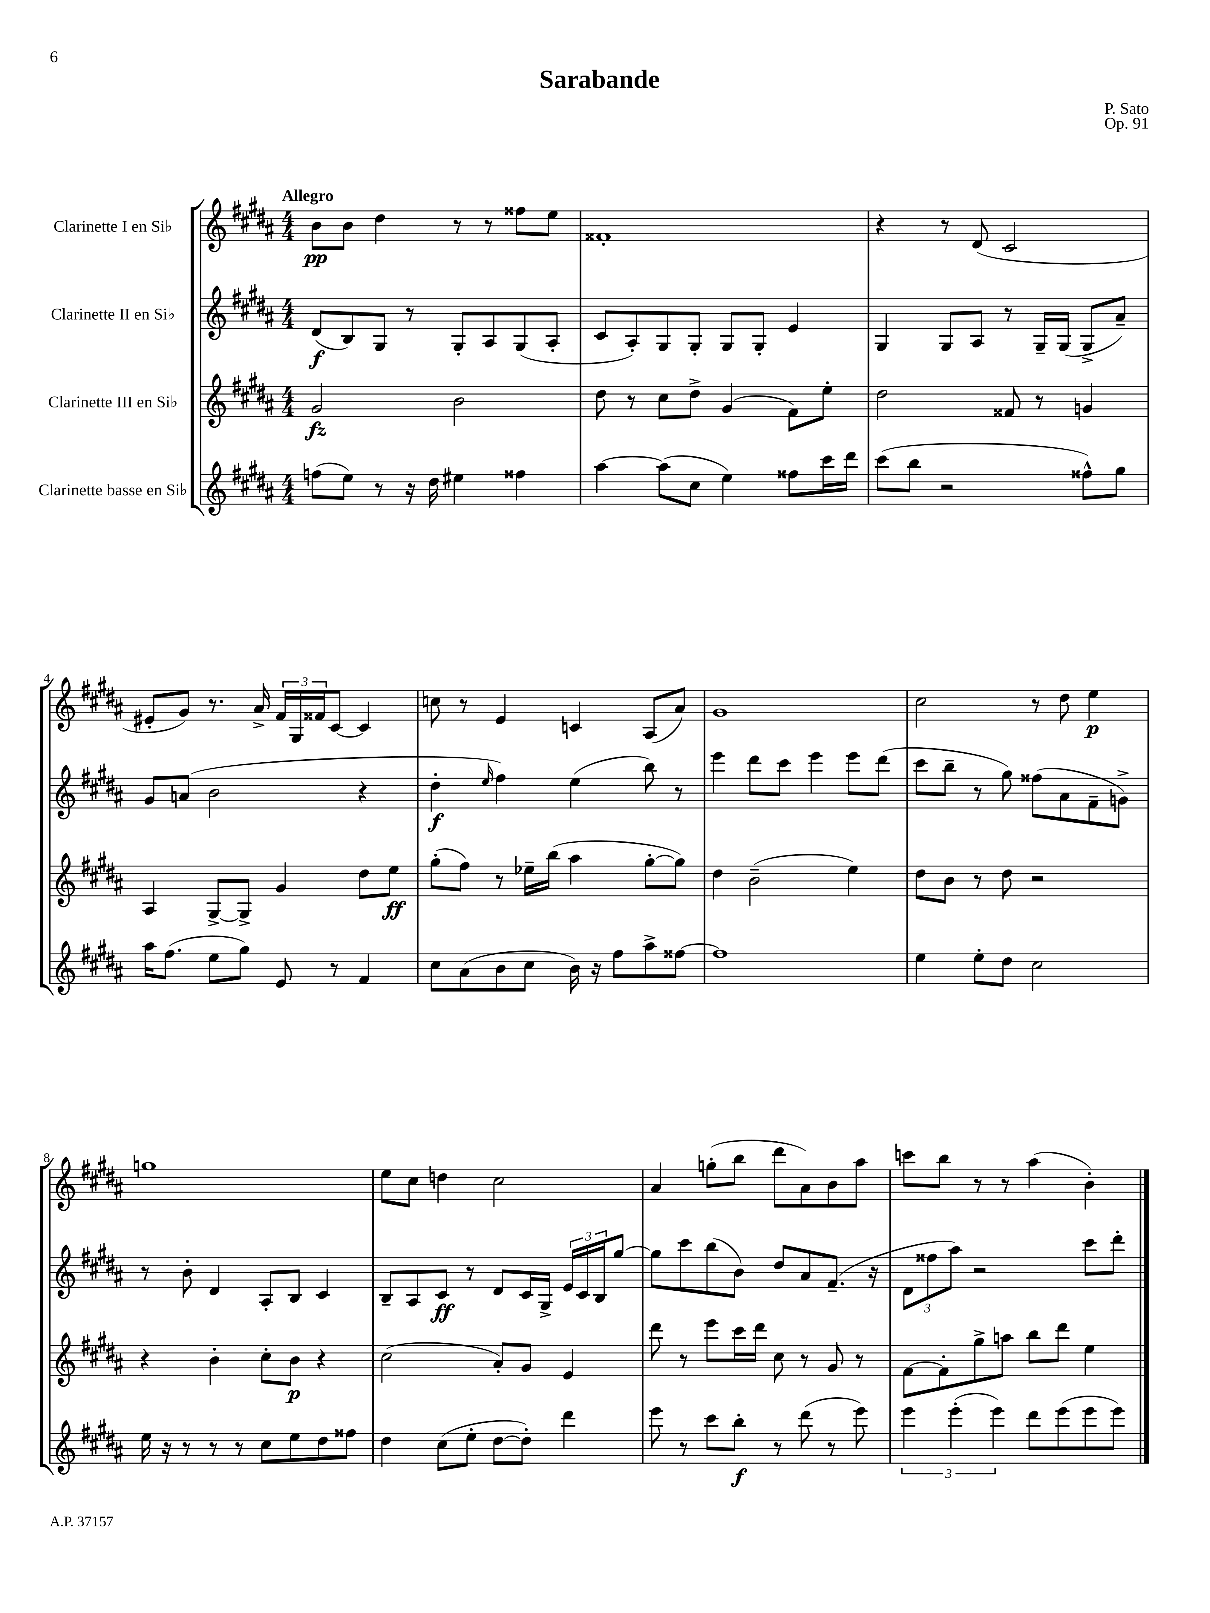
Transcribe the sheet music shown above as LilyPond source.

\header { title = "Sarabande" composer = "P. Sato" opus = "Op. 91" }
<<
\new StaffGroup <<
\new Staff = "s0" \with { instrumentName = "Clarinette I en Sib" } {
    \clef treble \key b \major \numericTimeSignature \time 4/4 \tempo "Allegro"
    b'8\pp b'8 dis''4 r8 r8 fisis''8 e''8 |
    fisis'1-. |
    r4 r8 dis'8( cis'2 |
    eis'8-. gis'8) r8. ais'16-> \tuplet 3/2 { fis'16 gis16 fisis'16 } cis'8~ cis'4 |
    c''8 r8 e'4 c'4 ais8( ais'8) |
    gis'1 |
    cis''2 r8 dis''8 e''4\p |
    g''1 |
    e''8 cis''8 d''4 cis''2 |
    ais'4 g''8-.( b''8 dis'''8 ais'8) b'8 ais''8 |
    c'''8 b''8 r8 r8 ais''4( b'4-.) \bar "|." |
}
\new Staff = "s1" \with { instrumentName = "Clarinette II en Sib" } {
    \clef treble \key b \major \numericTimeSignature \time 4/4
    dis'8\f( b8) gis8 r8 gis8-. ais8 gis8( ais8-. |
    cis'8 ais8-.) gis8 gis8-. gis8 gis8-. e'4 |
    gis4 gis8 ais8 r8 gis16-- gis16( gis8-> ais'8--) |
    gis'8 a'8( b'2 r4 |
    dis''4-.\f \grace { e''16 } fis''4) e''4( b''8) r8 |
    e'''4 dis'''8 cis'''8 e'''4 e'''8 dis'''8( |
    cis'''8 b''8-- r8 gis''8) fisis''8( ais'8 fis'8-- g'8->) |
    r8 b'8-. dis'4 ais8-. b8 cis'4 |
    b8-- ais8 cis'8\ff r8 dis'8 cis'16 gis16-> \tuplet 3/2 { e'16 cis'16 b16 } gis''8~ |
    gis''8 cis'''8 b''8( b'8) dis''8 ais'8 fis'8.--( r16 |
    \tuplet 3/2 { dis'8 fisis''8 ais''8) } r2 cis'''8 dis'''8-. \bar "|." |
}
\new Staff = "s2" \with { instrumentName = "Clarinette III en Sib" } {
    \clef treble \key b \major \numericTimeSignature \time 4/4
    gis'2\fz b'2 |
    dis''8 r8 cis''8 dis''8-> gis'4( fis'8) e''8-. |
    dis''2 fisis'8 r8 g'4 |
    ais4 gis8~-> gis8-> gis'4 dis''8 e''8\ff |
    gis''8-.( fis''8) r8 ees''16-- b''16( ais''4 gis''8~-. gis''8) |
    dis''4 b'2--( e''4) |
    dis''8 b'8 r8 dis''8 r2 |
    r4 b'4-. cis''8-. b'8\p r4 |
    cis''2( ais'8-.) gis'8 e'4 |
    dis'''8 r8 e'''8 cis'''16 dis'''16 cis''8 r8 gis'8 r8 |
    fis'8~ fis'8-. gis''8-> a''8 b''8 dis'''8 e''4 \bar "|." |
}
\new Staff = "s3" \with { instrumentName = "Clarinette basse en Sib" } {
    \clef treble \key b \major \numericTimeSignature \time 4/4
    f''8( e''8) r8 r16 dis''16 eis''4 fisis''4 |
    ais''4~ ais''8( cis''8 e''4) fisis''8 cis'''16 dis'''16 |
    cis'''8( b''8 r2 fisis''8-^) gis''8 |
    ais''16 fis''8.( e''8 gis''8) e'8 r8 fis'4 |
    cis''8 ais'8( b'8 cis''8 b'16) r16 fis''8 ais''8-> fisis''8~ |
    fisis''1 |
    e''4 e''8-. dis''8 cis''2 |
    e''16 r16 r8 r8 r8 cis''8 e''8 dis''8 fisis''8 |
    dis''4 cis''8( e''8-. dis''8~ dis''8-.) dis'''4 |
    e'''8 r8 cis'''8 b''8-.\f r8 dis'''8( r8 e'''8) |
    \tuplet 3/2 { e'''4 e'''4-.( e'''4) } dis'''8 e'''8( e'''8 e'''8) \bar "|." |
}
>>
>>
